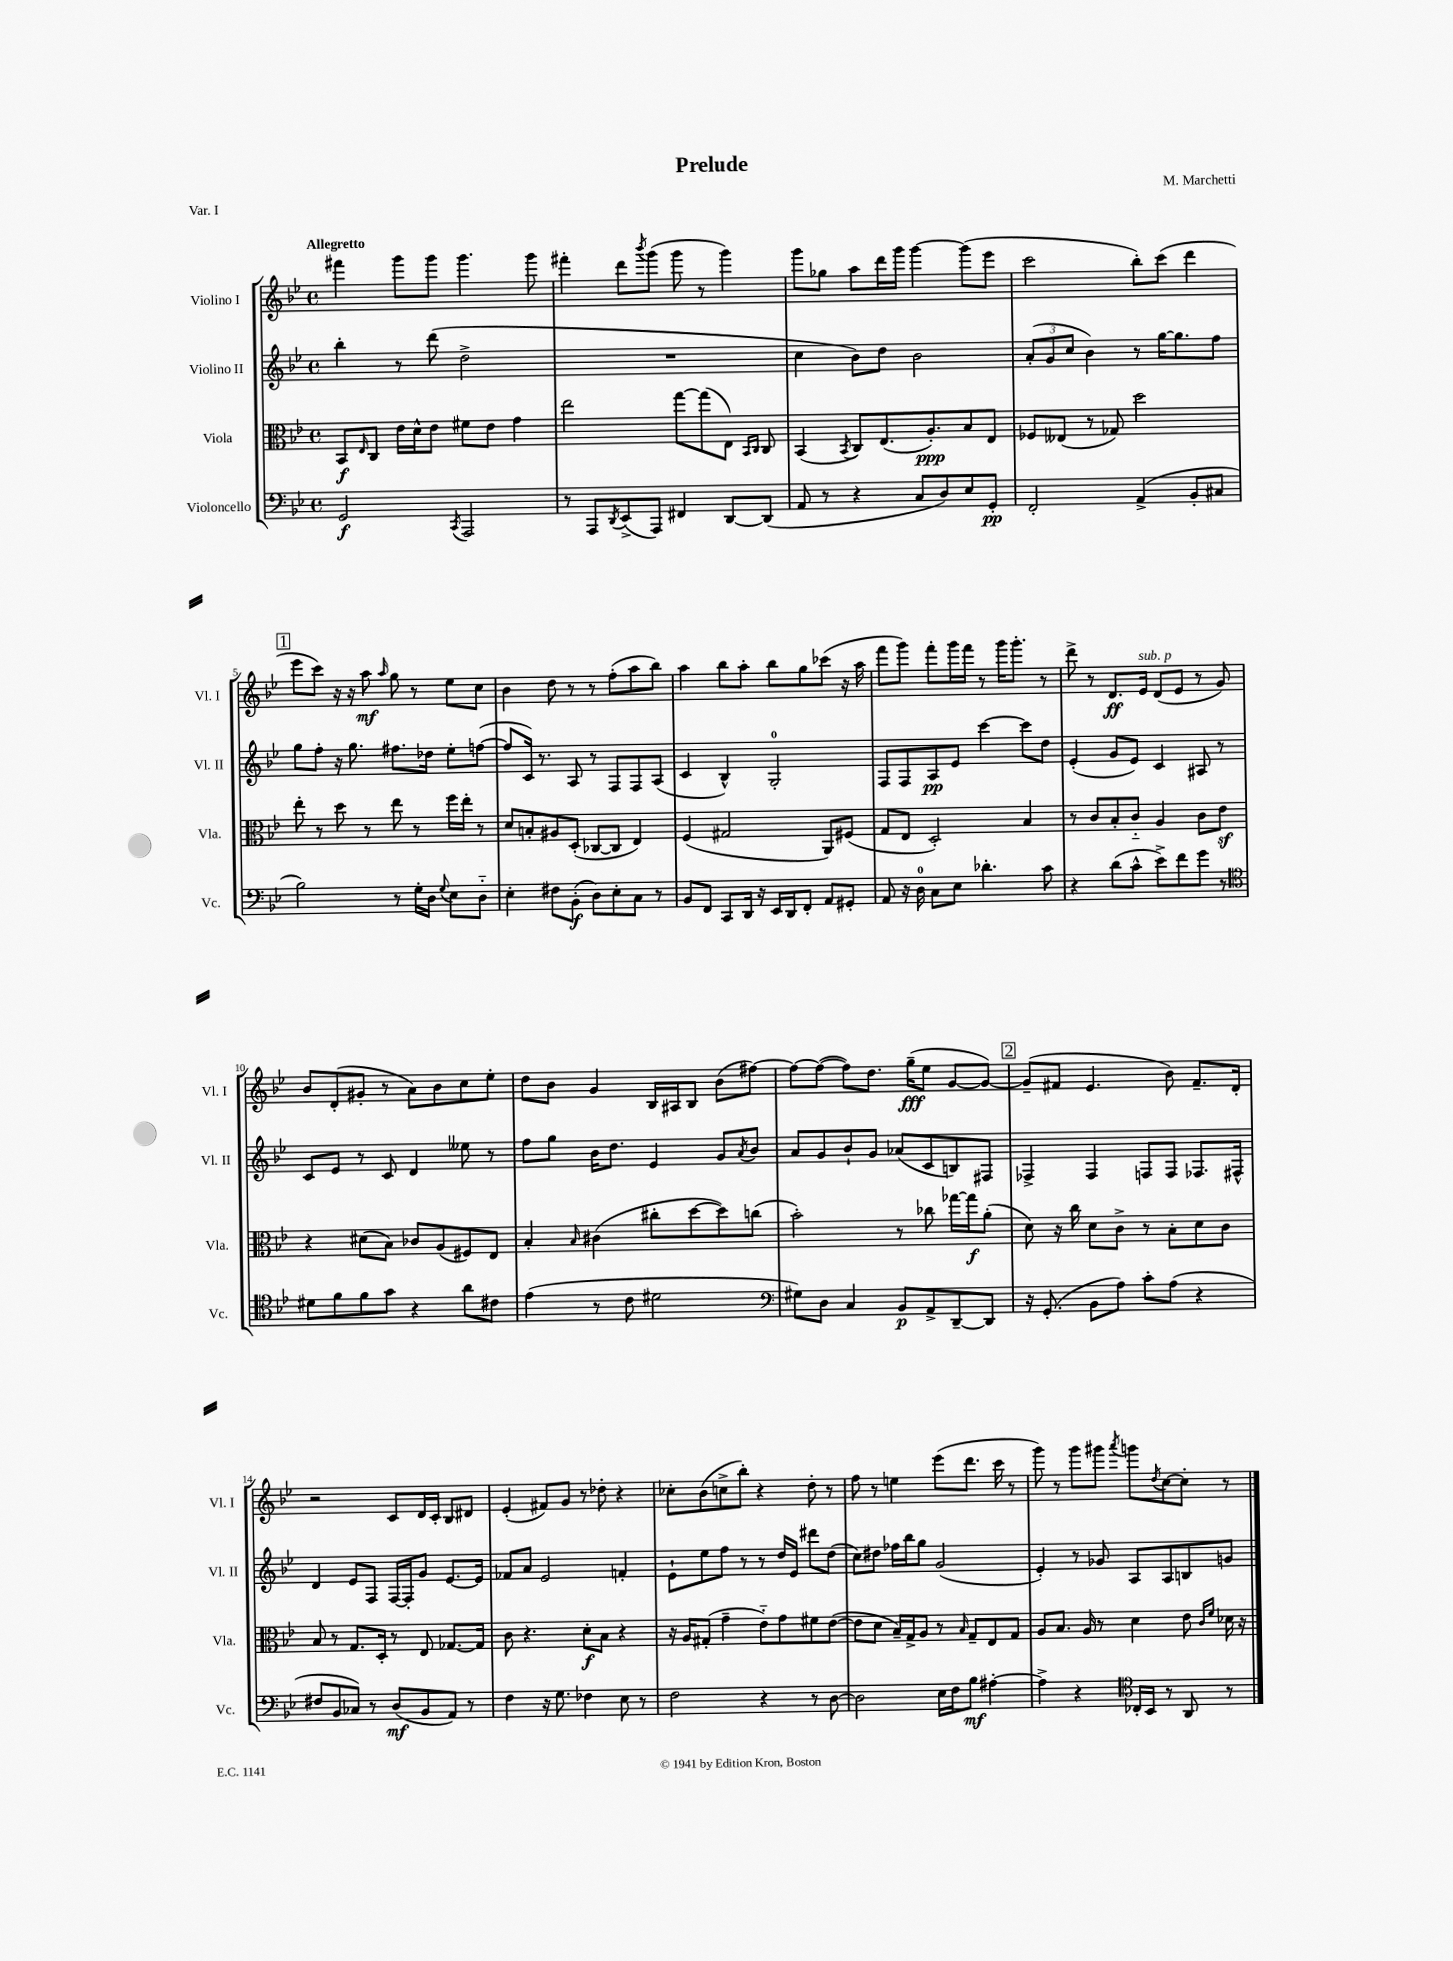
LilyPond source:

\header { title = "Prelude" composer = "M. Marchetti" piece = "Var. I" }
<<
\new StaffGroup <<
\new Staff = "s0" \with { instrumentName = "Violino I" shortInstrumentName = "Vl. I" } {
    \clef treble \key bes \major \defaultTimeSignature \time 4/4 \tempo "Allegretto"
    fis'''4 g'''8 g'''8 g'''4. g'''8 |
    fis'''4-. d'''8 \acciaccatura { bes'''8 } g'''8( g'''8 r8 g'''4) |
    g'''8 ges''8 a''8 d'''16 g'''16 g'''4~ g'''8( ees'''8 |
    c'''2 bes''8-.) c'''8( d'''4 |
    \mark \markup { \box "1" } ees'''8 c'''8) r16 r16 a''8\mf \grace { a''16 } g''8 r8 ees''8 c''8 |
    bes'4 d''8 r8 r8 f''8-.( a''8 bes''8) |
    a''4 bes''8 a''8-. bes''8 g''8 ces'''8( r16 a''16 |
    f'''8 g'''8) f'''8-. g'''16 f'''16 r8 g'''16 g'''8.-. r8 |
    d'''8-> r8 d'8.\ff ees'16^\markup { \italic "sub. p" } d'8( ees'8 r8 g'8) |
    bes'8 d'8-.( gis'8-. r8 a'8) bes'8 c''8 ees''8-. |
    d''8 bes'8 g'4 bes16 ais16 bes8 bes'8( fis''8~) |
    fis''8~ fis''8~( fis''8) d''8. g''16--\fff( ees''8 g'8~ g'8~) |
    \mark \markup { \box "2" } g'8--( fis'8 ees'4. bes'8) fis'8.-- d'16-. |
    r2 c'8 d'16 c'16-. bes8 dis'8 |
    ees'4-.( fis'8) g'8 r8 des''8-. r4 |
    ces''8-. bes'8( c''8-> bes''8-.) r4 d''8-. r8 |
    f''8 r8 e''4 ees'''8( d'''8. c'''16 r8 |
    g'''8) r8 g'''8 gis'''8 \acciaccatura { a'''8 } g'''8 \acciaccatura { d''8 } c''8~ c''8-. r8 \bar "|." |
}
\new Staff = "s1" \with { instrumentName = "Violino II" shortInstrumentName = "Vl. II" } {
    \clef treble \key bes \major \defaultTimeSignature \time 4/4
    bes''4-. r8 d'''8( d''2-> |
    R1 |
    c''4 bes'8) d''8 bes'2 |
    \tuplet 3/2 { a'8-.( g'8 c''8 } bes'4) r8 g''16~ g''8. f''8 |
    \mark \markup { \box "1" } g''8 f''8-. r16 g''8. fis''8. des''16 ees''8-. f''8~( |
    f''8 c'16) r8. a8 r8 f8 f8 a8( |
    c'4 bes4-^) g2-0-. |
    f8 f8 a8\pp ees'8 c'''4~ c'''8 d''8 |
    ees'4-.( g'8 ees'8) c'4 ais8 r8 |
    c'8 ees'8 r8 c'8 d'4 eeses''8 r8 |
    f''8 g''8 bes'16 d''8. ees'4 g'8 \acciaccatura { a'8 } bes'8 |
    a'8 g'8 bes'8-! g'8 aes'8( c'8 b8) fis8 |
    \mark \markup { \box "2" } fes4-> fes4 f8 f8 fes8. fis16-^ |
    d'4 ees'8 f8 f16~ f16-. g'8 ees'8.~ ees'16 |
    fes'8 a'8 ees'2 f'4-. |
    ees'8-! ees''8 f''8 r8 r8 d''16 ees'16 dis'''8 d''8( |
    c''8) dis''8 fes''16 bes''16 g''8 g'2( |
    ees'4-.) r8 ges'8 a8 a8 b8 g'8 \bar "|." |
}
\new Staff = "s2" \with { instrumentName = "Viola" shortInstrumentName = "Vla." } {
    \clef alto \key bes \major \defaultTimeSignature \time 4/4
    bes,8\f \grace { ees16 } c8 ees'16 d'16-^ ees'8 fis'8 ees'8 g'4 |
    ees''2 g''8~ g''8( ees8) \grace { bes,16 c16 } c8 |
    bes,4( \acciaccatura { bes,8 } c8) ees8.( a8.-.\ppp) bes8 ees8 |
    fes8 eeses8( r8 ges8) d''2 |
    \mark \markup { \box "1" } ees''8-. r8 d''8 r8 ees''8 r8 f''16 ees''16-. r8 |
    d'8 b8-. ais8 d8-.( ces8~ ces8 ees4) |
    f4( gis2 a,8) fis8( |
    g8 ees8 d2-.) bes4 |
    r8 c'8 bes8-. c'8-_ a4 c'8 ees'8\sf |
    r4 dis'8( bes8) ces'8 a8( fis8) ees8 |
    bes4-. \grace { bes16 } cis'4( cis''8-. d''8~ d''8) c''8( |
    bes'2-.) r8 ces''8 ges''16~ ges''16\f a'8-.( |
    \mark \markup { \box "2" } d'8) r16 c''16 d'8 c'8-> r8 bes8-. d'8 c'8 |
    bes8 r8 g8. d16-. r8 ees8 ges8.~ ges16 |
    c'8 r4. d'8-.\f bes8 r4 |
    r16 a16 gis8-.( g'4-- ees'8-_) g'8 fis'8 ees'8~( |
    ees'8 d'8 bes16--) g16-> a8 r8 \grace { bes16 } g8-- ees8 g8 |
    a8 bes8. a16 r8 d'4 ees'8 \grace { c'16 f'16 } des'16 r16 \bar "|." |
}
\new Staff = "s3" \with { instrumentName = "Violoncello" shortInstrumentName = "Vc." } {
    \clef bass \key bes \major \defaultTimeSignature \time 4/4
    g,2\f \acciaccatura { c,8 } a,,2 |
    r8 a,,8 \acciaccatura { d,8 } ees,8->( a,,8) fis,4 d,8~ d,8( |
    a,8 r8 r4 c8 d8) ees8 g,8-.\pp |
    f,2-. a,4->( bes,8-. cis8 |
    \mark \markup { \box "1" } bes2) r8 g16-. d16 \appoggiatura { g8 } ees8 d8-_ |
    ees4-. fis8 bes,8-.\f( d8) ees8-. c8 r8 |
    bes,8 f,8 c,8 d,16 r16 ees,16 d,16 f,8-. a,8 gis,8-. |
    a,8 r16 d16-0 c8 ees8 des'4.-. c'8 |
    r4 d'8( c'8-^ ees'8->) f'8 g'8 r8 |
    \clef tenor dis'8 f'8 f'8 g'8 r4 a'8 cis'8 |
    ees'4( r8 c'8 dis'2 |
    \clef bass gis8) d8 c4 bes,8\p a,8-> d,8~-- d,8 |
    \mark \markup { \box "2" } r16 g,8.-.( bes,8 a8) c'8-. a8( r4 |
    fis8 bes,8 ces8) r8 d8\mf( bes,8 a,8) r8 |
    f4 r16 g8. fes4 ees8 r8 |
    f2 r4 r8 d8~ |
    d2 ees16 f16 bes8\mf ais4~-. |
    ais4-> r4 \clef tenor ces16-. bes,16 r8 a,8 r8 \bar "|." |
}
>>
>>
